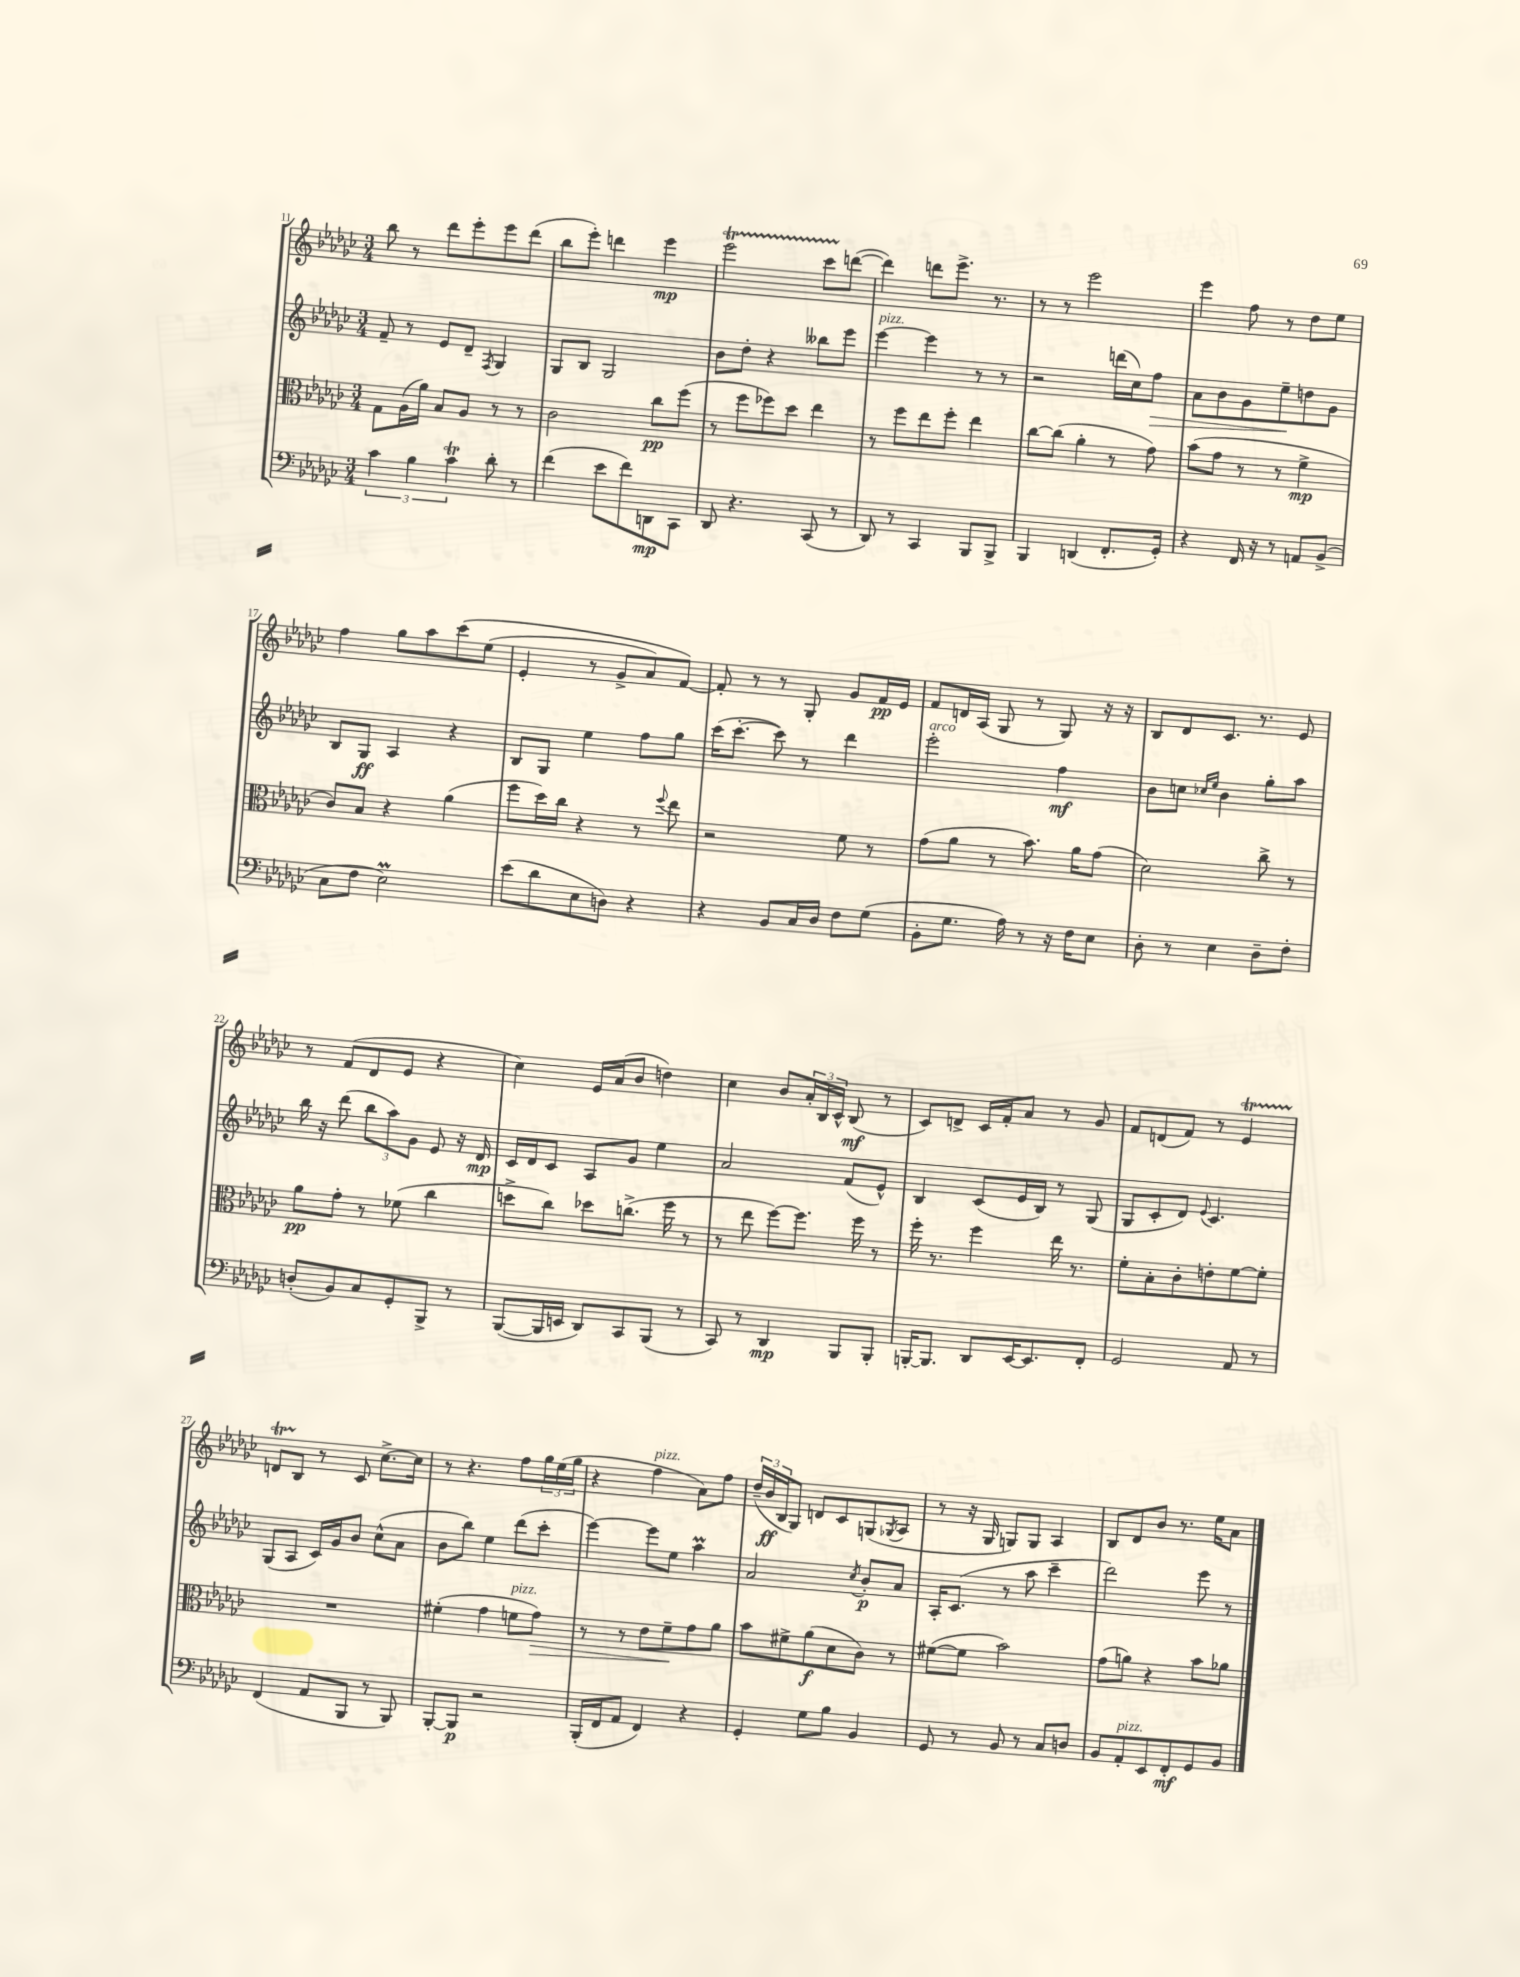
<<
\new StaffGroup <<
\new Staff = "s0" {
    \clef treble \key ges \major \numericTimeSignature \time 3/4
    bes''8 r8 des'''8 ees'''8-. ees'''8 des'''8( |
    bes''8 ees'''8-.) d'''4 ees'''4\mp |
    ees'''2\startTrillSpan ces'''8 d'''8~\stopTrillSpan( |
    d'''4) d'''8 ees'''8.-> r8. |
    r8 r8 ees'''2 |
    ees'''4 f''8 r8 des''8 ees''8 |
    f''4 ges''8 aes''8 ces'''8\( ees''8( |
    ees'4-. r8 ges'8-> aes'8) f'8~\) |
    f'8-. r8 r8 ges8-. ges'8 f'16\pp ees'16 |
    f'8 d'16 aes16( ges8 r8 ges8) r16 r16 |
    bes8 des'8 ces'8. r8. ees'8 |
    r8 f'8( des'8 ees'8 r4 |
    ces''4) ees'16 aes'16( bes'8 d''4) |
    ces''4 bes'8 \tuplet 3/2 { aes'16-. bes16 ces'16-^ } bes8\mf( r8 |
    ces'8) d'8-> ces'16 f'16-. aes'8 r8 ges'8 |
    f'8 d'8( f'8) r8 ees'4\startTrillSpan |
    d'8 bes8\stopTrillSpan r8 ces'8 ces''8.~-> ces''16 |
    r8 r4. f''8 \tuplet 3/2 { ges''16 ees''16( ges''16 } |
    r4 f''4^\markup { \italic "pizz." } aes'8) f''8 |
    \tuplet 3/2 { des''16--( bes'16\ff bes16 } ges8) d'8 ces'8 g8( \acciaccatura { ges8 } aes8 |
    r8 r16 ges16 g8) g8 aes4 |
    bes8 des'8 bes'8 r8. ees''16 aes'8 \bar "|." |
}
\new Staff = "s1" {
    \clef treble \key ges \major \numericTimeSignature \time 3/4
    f'8-- r8 ees'8 des'8-- \acciaccatura { f8 } ges4 |
    ges8 bes8 ges2 |
    bes'8 des''8-. r4 beses''8 ees'''8 |
    ees'''4~^\markup { \italic "pizz." } ees'''4 r8 r8 |
    r2 d'''16( ces''16) f''8\> |
    aes'8 bes'8 ges'8 ees''8--\! d''8 ges'8 |
    bes8 ges8\ff aes4 r4 |
    bes8 ges8 ees''4 f''8 ges''8 |
    ces'''16( ces'''8.~-. ces'''8) r8 des'''4 |
    ees'''2-.^\markup { \italic "arco" } f''4\mf |
    bes'8 c''8 \grace { ces''16 ees''16 } bes'4 ges''8-. aes''8 |
    bes''16 r16 des'''8( \tuplet 3/2 { bes''8 aes''8) ges'8 } ees'8 r16 des'16\mp |
    ces'16 des'16 ces'8 aes8 ges'8 ees''4 |
    aes'2 f'8( ees'8-^) |
    bes4 ces'8( ees'16 bes16) r8 ges8( |
    ges8 ces'8-. des'8) \appoggiatura { ees'8 } ces'4. |
    ges8( aes8 ces'16) ges'16 bes'8 ces''8-^( aes'8 |
    bes'8 bes''8) ees''4 des'''8( ces'''8-. |
    ees'''4~) ees'''8 ees''8 aes''4\prall |
    aes'2 \acciaccatura { ces''8 } bes'8-.\p aes'8 |
    aes16-. ces'8.( r8 aes''8 ces'''4-- |
    des'''2) ees'''8 r8 \bar "|." |
}
\new Staff = "s2" {
    \clef alto \key ges \major \numericTimeSignature \time 3/4
    ges8 aes16( aes'16) bes8 aes8 r8 r8 |
    ces'2 ces''8\pp f''8( |
    r8 f''8 fes''8) des''8 ees''4 |
    r8 f''8 ees''8 f''8-. ees''4 |
    ces''8~ ces''8( aes'4-. r8 ges'8) |
    bes'8( ges'8 r8 r8 f'4->\mp |
    ces'8) bes8 r4 aes'4( |
    f''8 des''16) ces''16 r4 r8 \appoggiatura { f''8 } ees''8 |
    r2 f'8 r8 |
    ges'8( aes'8 r8 bes'8.) aes'16 ges'8( |
    des'2) ces''8-> r8 |
    aes'8\pp ges'8-. r8 fes'8( ces''4 |
    d''8-> ces''8) des''8 c''8.->( f''16 r8 |
    r8 ees''8 f''8~) f''8. f''16 r8 |
    f''16-. r8. f''4 ees''16 r8. |
    f'8-. bes8-. ces'8-. e'8-. f'8~ f'8-. |
    R2. |
    fis'4-.( ges'4 f'8^\markup { \italic "pizz." } ges'8\>) |
    r8 r8 ees'8 f'8--\! ges'8 aes'8 |
    bes'8 fis'8-> aes'8\f( des'8 ces'8) r8 |
    fis'8~( fis'8 bes'2) |
    ges'8( a'8) r4 bes'8 aes'8 \bar "|." |
}
\new Staff = "s3" {
    \clef bass \key ges \major \numericTimeSignature \time 3/4
    \tuplet 3/2 { ces'4 bes4 ces'4\trill } des'8-. r8 |
    f'4( ees'8 f'8) d,8\mp ces,8 |
    des,8 r4. ces,8( r8 |
    des,8) r8 ces,4 bes,,8 bes,,8-> |
    bes,,4 d,4( f,8.-. ges,16-.) |
    r4 f,16 r16 r8 a,8 bes,8->( |
    ces8 f8 ees2\prall) |
    ees'8( des'8 ees8 d8) r4 |
    r4 bes,8 ces16 des16 f8 ges8( |
    bes,8-. ges8. aes16) r8 r16 f16 ees8 |
    des8-. r8 ees4 des8-- f8-. |
    d8-.( bes,8) ces8 ges,8-. bes,,8-> r8 |
    bes,,8~( bes,,16 e,16 des,8) ces,8 bes,,8( r8 |
    ces,8) r8 des,4\mp bes,,8 bes,,8-. |
    b,,16~-. b,,8. des,8 ees,16~ ees,8. f,8-. |
    ges,2 aes,8 r8 |
    f,4( aes,8 bes,,8 r8 bes,,8) |
    bes,,8~-. bes,,8\p r2 |
    bes,,16-.( f,16 aes,8 f,4) r4 |
    ges,4-. ges8 bes8 bes,4 |
    ges,8 r8 bes,8 r8 ces8 d8 |
    bes,8 aes,8-.^\markup { \italic "pizz." } ees,8 f,8-.\mf ges,8 bes,8 \bar "|." |
}
>>
>>
\layout { \context { \Score currentBarNumber = #11 } }
